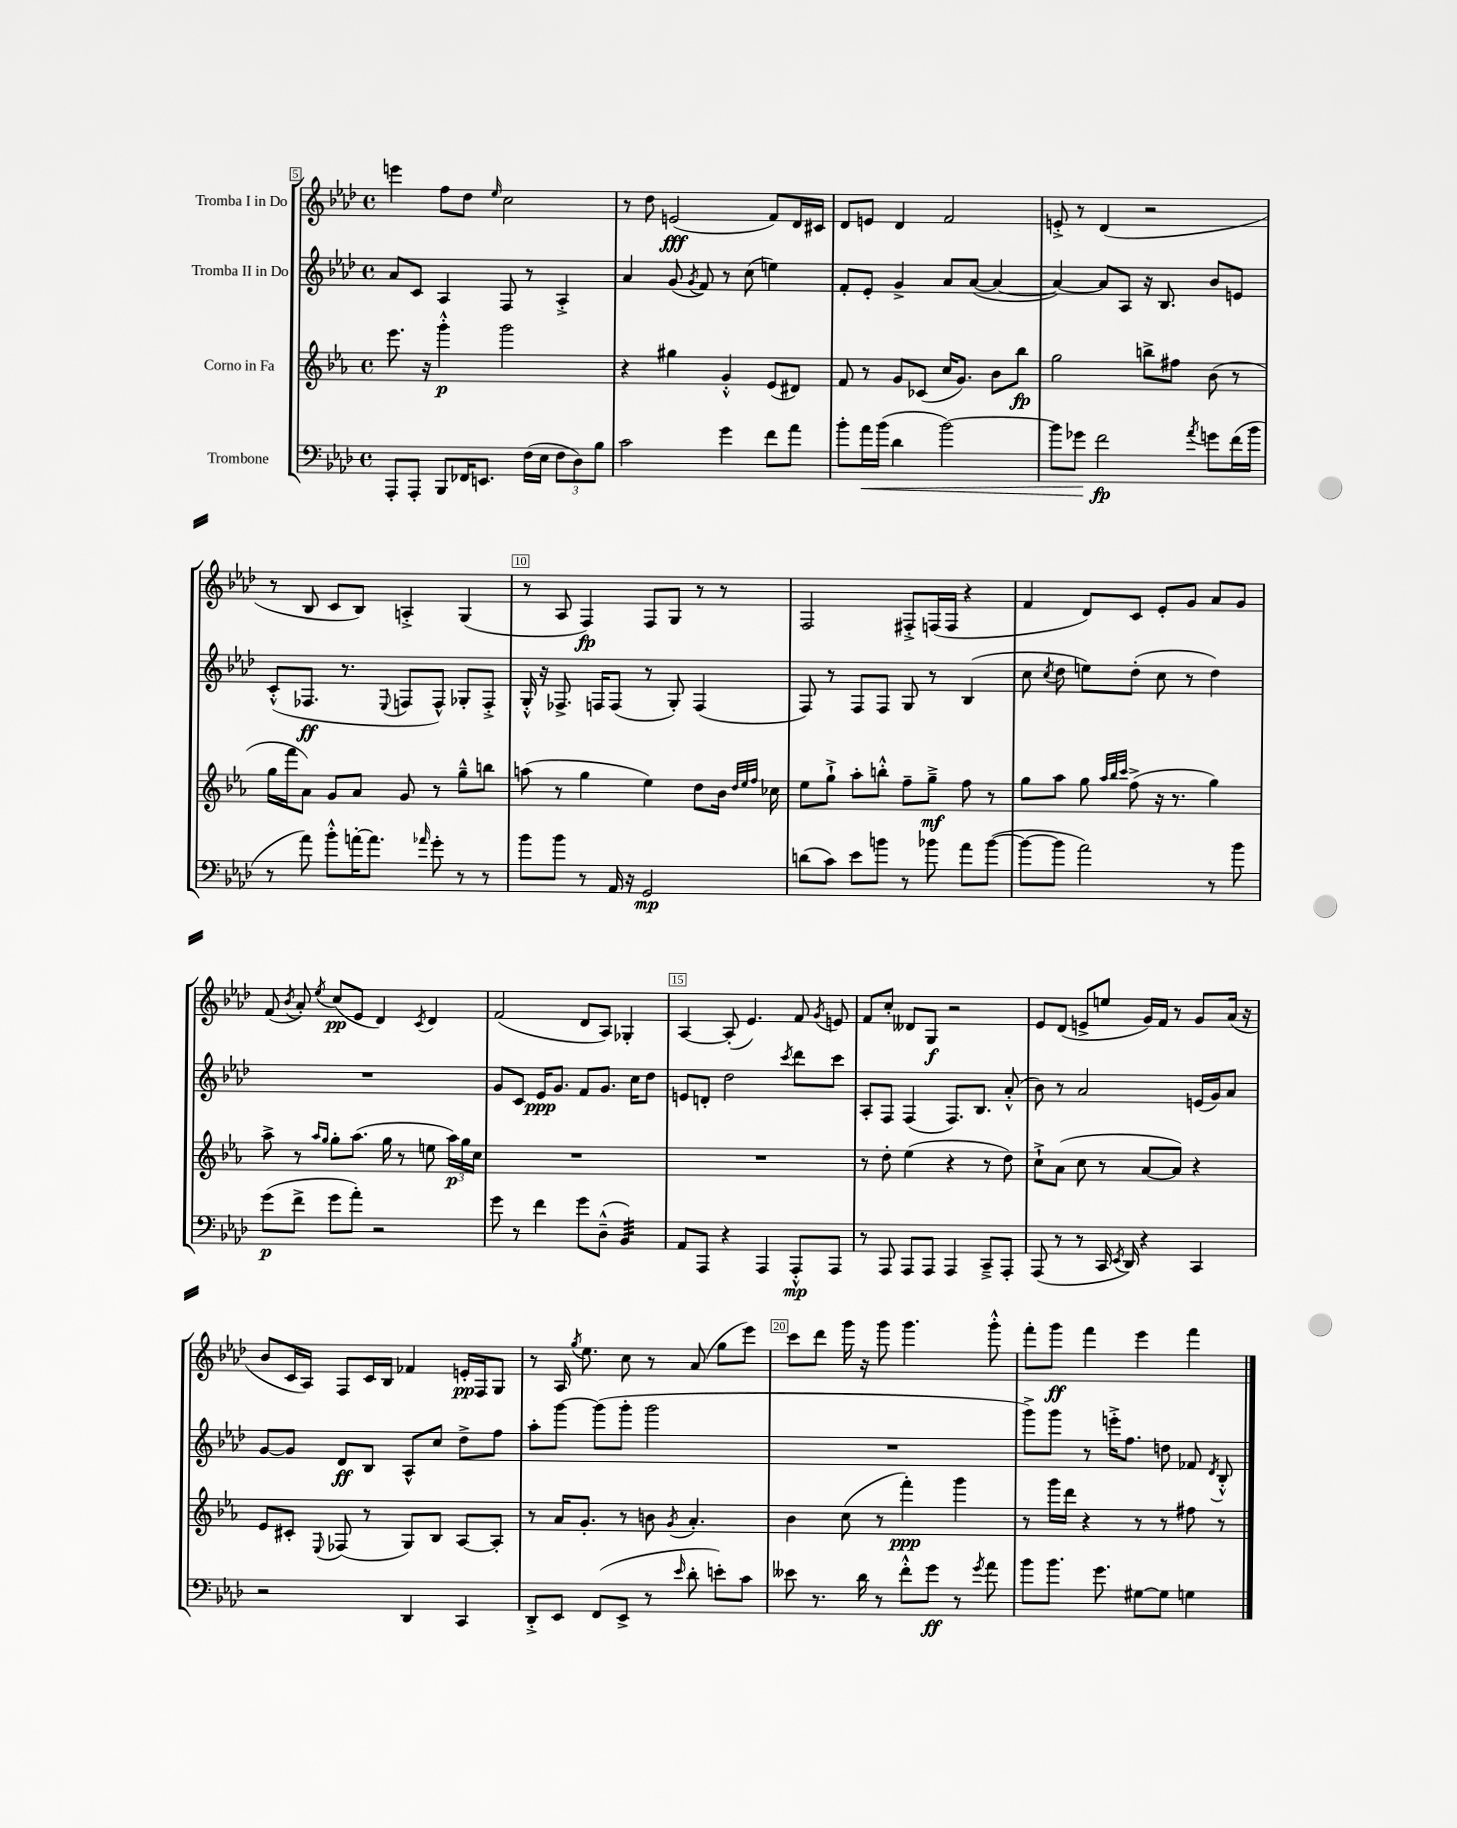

**kern	**kern	**kern	**kern
*staff4	*staff3	*staff2	*staff1
*clefF4	*clefG2	*clefG2	*clefG2
*k[b-e-a-d-]	*k[b-e-a-]	*k[b-e-a-d-]	*k[b-e-a-d-]
*M4/4	*M4/4	*M4/4	*M4/4
*met(c)	*met(c)	*met(c)	*met(c)
8AAA-'	8.eee-	8a-	4eee
8AAA-'	.	8c	.
.	16r	.	.
8BBB-	4ggg'^^	4A-	8ff
16FF-	.	.	8dd-
8.EE	.	.	.
.	.	.	16qqee-
.	2ggg	8F	2cc
(16F	.	8r	.
16E-	.	.	.
12F	.	4A-'^	.
12D-)	.	.	.
12B-	.	.	.
=	=	=	=
2c	4r	4a-	8r
.	.	.	8dd-
.	4gg#	(8g	(2e
.	.	8qg	.
.	.	8f)	.
4g	4g'^^	8r	.
.	.	(8cc	.
8f	(8e-	4ee)	8f)
8a-	8d#)	.	16d-
.	.	.	16c#
=	=	=	=
8b-'	8f	8f'	8d-
16a-	8r	8e-'	8e
(16b-	.	.	.
4d-	8g	4g^	4d-
.	(8c-	.	.
[2b-)	16cc	8a-	2f
.	8.g)	.	.
.	.	([8a-	.
.	8b-	4a-_	.
.	8bb-	.	.
=	=	=	=
8b-]	2gg	4a-_)	8e'^
8g-	.	.	8r
2f	.	8a-]	(4d-
.	.	8A-	.
.	8bb^	16r	2r
.	.	8.B-	.
.	8ff#	.	.
8qa-	.	.	.
8g	(8b-	8b-	.
(16f	8r	8e	.
16b-	.	.	.
=	=	=	=
8r	16gg	(8c'^^	8r
.	16fff	.	.
8a-)	8a-)	8.F-	8B-
8b-'^^	8g	.	8c
.	.	8.r	.
[16a'	8a-	.	8B-)
8.a]	.	.	.
.	.	8qqE-	.
.	8g	8F	4A'^
16qqa-	.	.	.
8g'	8r	8F^^)	.
8r	8gg~^^	8G-'	(4G
8r	8bb	8F'^	.
=	=	=	=
8b-	(8aa	16G'^^	8r
.	.	16r	.
8b-	8r	8.F-^	8A-
8r	4gg	.	4F)
.	.	16F	.
16AA-	.	(8F	.
16r	.	.	.
2GG	4ee-)	8r	8F
.	.	8G')	8G
.	8dd	(4F	8r
.	16b-	.	8r
.	32qqdd	.	.
.	32qqee-	.	.
.	32qqff	.	.
.	16cc-	.	.
=	=	=	=
(8d	8ee-	8F)	2F
8c)	8gg`^	8r	.
8e-	8aa-'	8F	.
8b	8bb'^^	8F	.
8r	8ff~	8G	8F#'^
8b-	8gg~^	8r	(16F
.	.	.	16F
8a-	8ff	(4B-	4r
([8b-	8r	.	.
=	=	=	=
8b-_	8gg	8cc	4f
.	.	8qcc	.
8b-]	8aa-	8dd-	.
2a-)	8gg	8ee)	8d-)
.	32qqaa-	.	.
.	32qqbb-	.	.
.	32qqccc	.	.
.	(8ff^	(8dd-'	8c
.	16r	8cc	8e-'
.	8.r	.	.
.	.	8r	8g
8r	4gg)	4dd-)	8a-
8b-	.	.	8g
=	=	=	=
(8g	8aa-^	1r	(8f
.	.	.	8qb-
8f^	8r	.	8a-')
.	16qqaa-	.	.
.	16qqgg	.	8qee-
8g	8gg'	.	(8cc
8a-')	(8.aa-	.	8e-
2r	.	.	4d-)
.	16gg	.	.
.	8r	.	.
.	.	.	8qc
.	8ee	.	4d-
.	24aa-)	.	.
.	24gg	.	.
.	24cc	.	.
=	=	=	=
8g	1r	8g	(2f
8r	.	8c	.
4f	.	16e-	.
.	.	8.g	.
8g	.	8f	8d-
(8D-~^^	.	8.g	8A-)
4BB-)	.	.	4G-'
.	.	16cc	.
.	.	8dd-	.
=	=	=	=
8AA-	1r	8e	[4A-
8AAA-	.	8d'	.
4r	.	2dd-	(8A-']
.	.	.	4.e-)
4AAA-	.	.	.
.	.	8qccc	.
8AAA-'^^	.	8ddd-	8f
.	.	.	8qg
8AAA-	.	8ccc	8e
=	=	=	=
8r	8r	8A-'	8f
8AAA-	8dd'	8F	8cc'
8AAA-	(4ee-	(4F	8d--
8AAA-	.	.	8G
4AAA-	4r	8.F)	2r
.	.	8.B-	.
8CC~^	8r	.	.
8AAA-'	8dd)	(8a-'^^	.
=	=	=	=
(8AAA-	8cc`^	8b-)	8e-
8r	(8a-	8r	(8d-
8r	8cc	2a-	8e^
16CC	8r	.	8ee
8qEE-	.	.	.
16DD-)	.	.	.
4r	[8a-	.	16g)
.	.	.	16f
.	8a-])	.	8r
4CC	4r	(16e	8g
.	.	16g)	.
.	.	8a-	(16a-
.	.	.	16r
=	=	=	=
2r	8e-	[8g	8b-
.	8c#'	8g]	16c
.	.	.	16A-)
.	8qqE-	.	.
.	(8F-	8d-	8F
.	8r	8B-	16c
.	.	.	16B-
4DD-	8G)	8A-^^	4f-
.	8B-	8cc	.
4CC	[8A-	8dd-^	16e'
.	.	.	16F
.	8A-']	8ff	8G
=	=	=	=
8DD-'^	8r	8aa-'	8r
8EE-	16a-	[8ggg	16A-
.	.	.	8qgg
.	8.g'	.	8.ee-
(8FF	.	(8ggg]	.
8EE-^	8r	8ggg'	8cc
8r	8b	2ggg	8r
16qqe-	8qg	.	.
8d-'	4.a-'	.	(8a-
8e')	.	.	8gg
8c	.	.	8eee-)
=	=	=	=
8e--	4b-	1r	8ccc
8.r	.	.	8ddd-
.	(8cc	.	16ggg
16d-	.	.	16r
8r	8r	.	8ggg
8f'^^	4fff')	.	4.ggg
8g	.	.	.
8r	4ggg	.	.
8qg	.	.	.
8a-	.	.	8ggg'^^
=	=	=	=
8b-	8r	8ggg^)	8fff'
8.b-	16ggg	8ggg	8ggg
.	16ddd	.	.
.	4r	8r	4fff
8.g	.	.	.
.	.	16eee'^	.
.	.	8.ff	.
[8G#	8r	.	4eee-
8G#]	8r	8dd	.
4G	8ff#	8f-	4fff
.	.	8qd-	.
.	8r	8B-'^^	.
==	==	==	==
*-	*-	*-	*-
